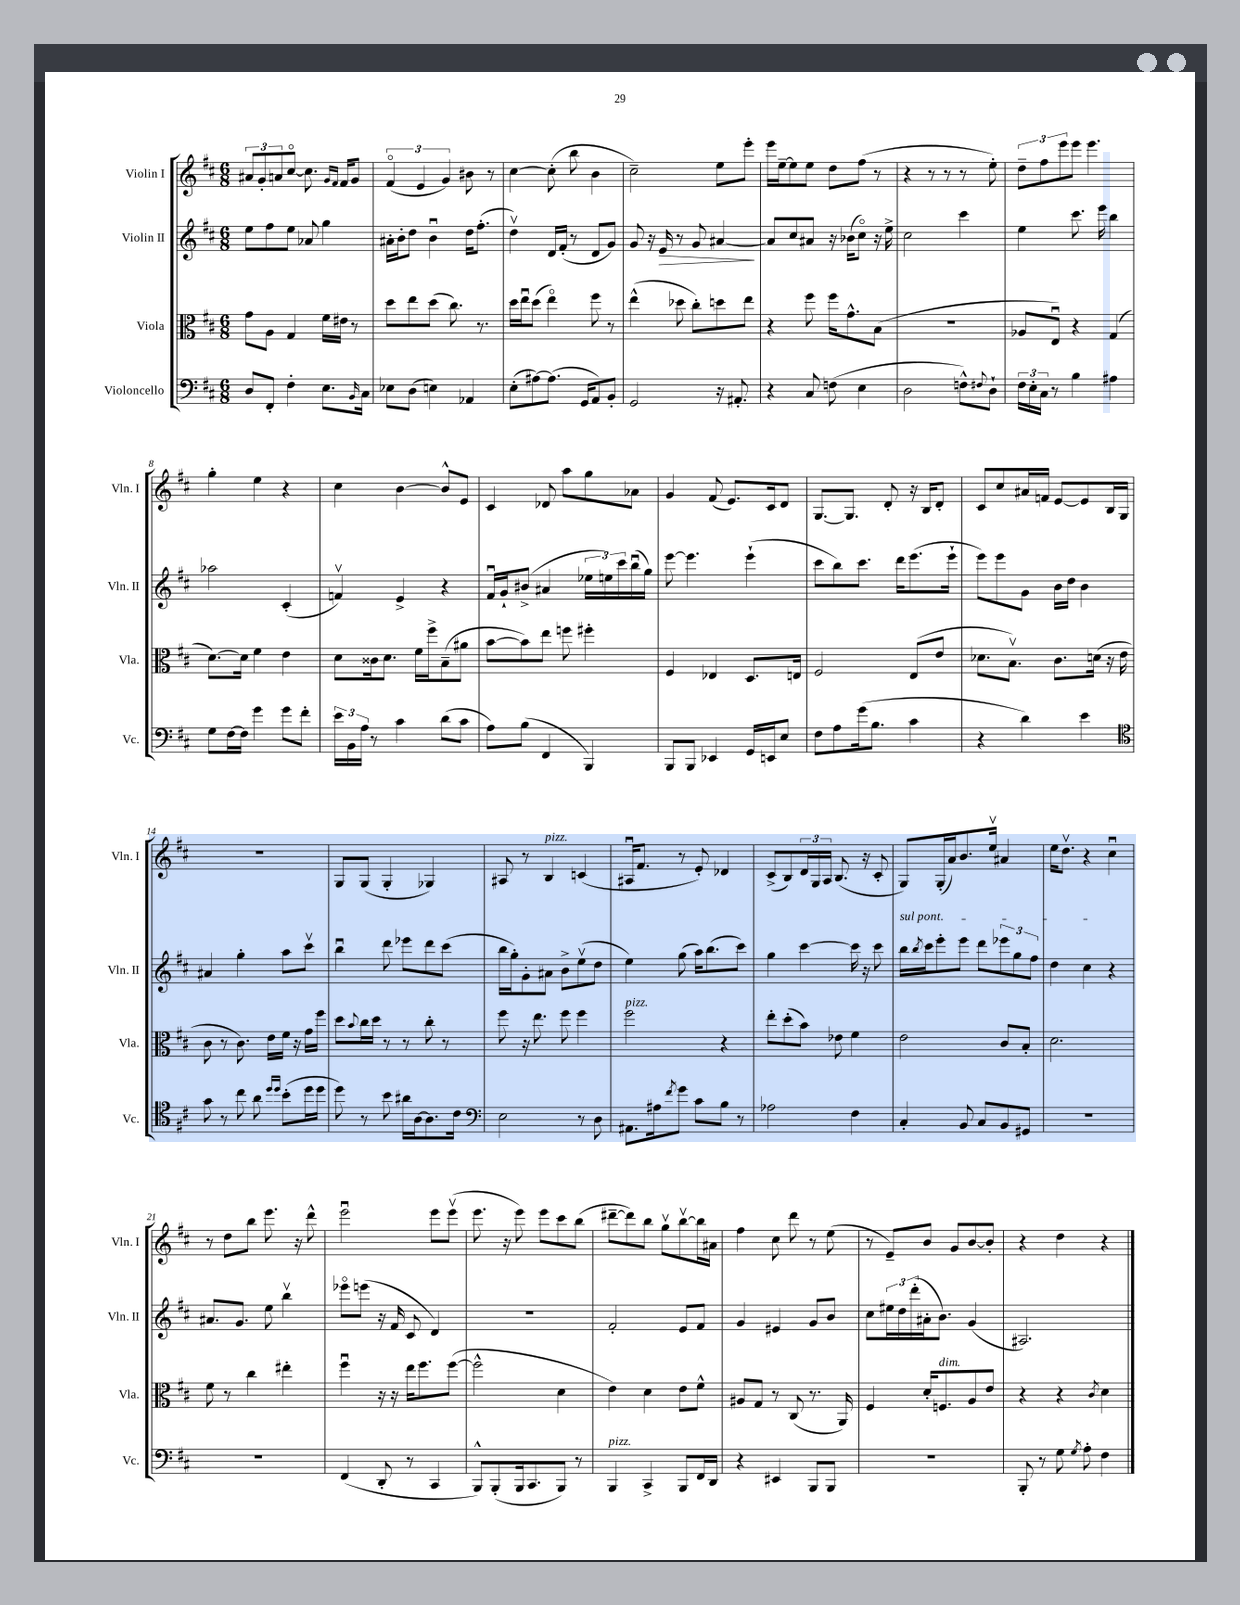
<<
\new StaffGroup <<
\new Staff = "s0" \with { instrumentName = "Violin I" shortInstrumentName = "Vln. I" } {
    \clef treble \key d \major \numericTimeSignature \time 6/8
    \tuplet 3/2 { ais'8 g'8-. a'8 } cis''8~\flageolet cis''8. \grace { g'16 fis'16 } fis'16 g'8 |
    \tuplet 3/2 { fis'4\flageolet( e'4 g'4) } bis'8 r8 |
    cis''4~ cis''8-.( b''8 b'4 |
    cis''2--) e''8 e'''8-. |
    e'''16 e''16~-- e''8 e''8 d''8 fis''8( r8 |
    r4 r8 r8 r8 e''8-.) |
    \tuplet 3/2 { d''8-- fis''8 e'''8 } e'''8 e'''4. |
    g''4-. e''4 r4 |
    cis''4 b'4~ b'8-^ e'8 |
    cis'4 des'8 a''8 g''8 aes'8 |
    g'4 fis'8( e'8.) cis'16 d'8 |
    g8.~ g8. d'8-. r16 b16 d'8-. |
    cis'8 cis''8 ais'16 f'16 e'8~ e'8 b16 g16 |
    R2. |
    g8 g8( g4-. ges4) |
    ais8 r8 b4^\markup { \italic "pizz." } c'4( |
    ais16\downbow fis'8. r8 e'8-.) des'4 |
    cis'8->( b8) \tuplet 3/2 { d'16 g16 a16 } b8.( r16 cis'8-. |
    g8) g16-.( a'16) b'8. e''16\upbow ais'4 |
    e''16 d''8.\upbow r4 cis''4\downbow |
    r8 d''8 b''8 e'''8. r16 d'''8-^ |
    e'''2\downbow e'''8 e'''8\upbow( |
    e'''8. r16 e'''8) e'''8 cis'''8 b''8( |
    dis'''8~-- dis'''8) b''8 g''8\upbow b''8~\upbow b''16 ais'16 |
    fis''4 cis''8 d'''8 r8 e''8( |
    r8 e'8--) b'8 g'8 b'8~ b'8-. |
    r4 d''4 r4 \bar "|." |
}
\new Staff = "s1" \with { instrumentName = "Violin II" shortInstrumentName = "Vln. II" } {
    \clef treble \key d \major \numericTimeSignature \time 6/8
    e''8 fis''8 e''8 aes'8 g''4 |
    ais'16-. b'16-. d''8 b'4\downbow d''16 fis''8.-.( |
    d''4\upbow) d'16 fis'16-.( r8 d'8 g'8) |
    g'8 r16 e'16\> r8 g'8 ais'4~\! |
    ais'8 cis''8 ais'8 r16 bes'16( cis''8\flageolet) r16 e''16-> |
    cis''2 cis'''4 |
    e''4 cis'''8. e'''16 b''4 |
    aes''2 cis'4-.( |
    f'4\upbow) e'4-> r4 |
    fis'16\downbow g'16-! bis'8->( ais'4 \tuplet 3/2 { ees''16 e''16) cis'''16 } b''16\downbow( g''16) |
    e'''8~ e'''4. e'''4-!( |
    cis'''8 b''8) cis'''8. d'''16 e'''8.( e'''16-! |
    e'''8) e'''8 g'8 b'16 d''16 b'4 |
    ais'4 g''4-. a''8 cis'''8\upbow |
    b''4\downbow d'''8 ees'''8 d'''8 cis'''8( |
    b''16 g''16-.) g'8-. ais'8 b'8-> e''8\upbow( d''8 |
    e''4) g''8( a''16) b''8.( cis'''8) |
    g''4 cis'''4~ cis'''16 r16 cis'''8 |
    \once \override TextSpanner.bound-details.left.text = \markup { \italic "sul pont." } b''16\startTextSpan \acciaccatura { b''8 } cis'''16 e'''8-. e'''8 d'''8 \tuplet 3/2 { ees'''8 g''8 fis''8 } |
    d''4 cis''4\stopTextSpan r4 |
    ais'8. g'8. e''8 b''4\upbow |
    ees'''8\flageolet e'''8( r16 fis'16 cis'8 d'4) |
    R2. |
    fis'2-. e'8 fis'8 |
    g'4 eis'4 g'8 b'8 |
    cis''8 \tuplet 3/2 { eis''16 d''16 d'''16-.( } ais'16-. b'8.) g'4( |
    ais2.) \bar "|." |
}
\new Staff = "s2" \with { instrumentName = "Viola" shortInstrumentName = "Vla." } {
    \clef alto \key d \major \numericTimeSignature \time 6/8
    g'8 a8 g4 fis'16 eis'16 r8 |
    d''8 e''8 d''8( cis''8.) r8. |
    d''16 e''16\downbow d''8( e''4\flageolet) fis''8 r8 |
    e''4-^( des''8 cis''8-.) d''8 e''8 |
    r4 fis''8 fis''16 g'8.-^ b8( |
    R2. |
    aes8 e8\downbow) r4 g4( |
    d'8.~) d'16 fis'4 e'4 |
    d'8 cisis'16 d'8. fis'16 fis''16-> b8--( ais'8 |
    b'8~ b'8) e''8 f''8 fis''4-. |
    fis4 ees4 d8. e16 |
    fis2 e8( e'8 |
    des'8. b8.\upbow) cis'8. d'16( r16 e'16 |
    cis'8 r8 cis'8.) e'16 fis'16 r16 g'16 fis''16 |
    d''8 \appoggiatura { b'8 } cis''16 d''16 r8 r8 cis''8-. r8 |
    fis''8 r16 e''8. fis''8 fis''4 |
    fis''2^\markup { \italic "pizz." } r4 |
    e''8-. d''8-.( b'8) ees'8 fis'4 |
    e'2 cis'8 b8-. |
    d'2. |
    fis'8 r8 cis''4 eis''4-. |
    fis''4\downbow r16 r16 e''16 fis''8. fis''8~( |
    fis''2-^ d'4 |
    e'4) d'4 e'8 fis'8-^ |
    ais8 g8 r8 cis8( r8. a,16) |
    fis4 d'16-. f8.^\markup { \italic "dim." } a8 e'8 |
    r4 r4 \acciaccatura { cis'8 } d'4 \bar "|." |
}
\new Staff = "s3" \with { instrumentName = "Violoncello" shortInstrumentName = "Vc." } {
    \clef bass \key d \major \numericTimeSignature \time 6/8
    d8 fis,8-. fis4-. e8. \grace { b,16 } cis16 |
    ees8 d8( e4) aes,4 |
    e8-.( ais8~) ais8.( g,16 a,8) b,8-. |
    g,2 r16 ais,8.-. |
    r4 cis8 f8( e4 |
    d2 f8-^) \appoggiatura { fis8 } d8-! |
    \tuplet 3/2 { fis16 e16-. cis16 } r8 b4 ais4 |
    g8 fis16~ fis16 g'4 g'8 fis'8-. |
    \tuplet 3/2 { e'16 b,16 a16 } r8 cis'4 d'8( cis'8 |
    a8) b8( fis,4 b,,4) |
    b,,8 b,,8 ees,4 g,16 e,16 e8 |
    fis8 a8 g'16( b8. cis'4 |
    r4 d'4) e'4 |
    \clef tenor g'8 r8 cis''8 a'8 \grace { d''16 d''16 } b'8-.( d''16 d''16 |
    d''8) r8 b'8 ais'16 a16~ a8. cis'16 |
    \clef bass e2 r8 d8 |
    ais,8. ais16 \acciaccatura { fis'8 } g'8 cis'8 b8 r8 |
    aes2 fis4 |
    cis4-. b,8 cis8 b,8 gis,8 |
    R2. |
    R2. |
    fis,4( d,8-. r8 cis,4 |
    b,,8-^) b,,8-.( b,,16 cis,8. b,,8) r8 |
    b,,4^\markup { \italic "pizz." } cis,4-> b,,8 fis,16 d,16 |
    r4 eis,4 b,,8 b,,8 |
    R2. |
    b,,8-. r8 g8 \acciaccatura { g8 } a8-. fis4 \bar "|." |
}
>>
>>
